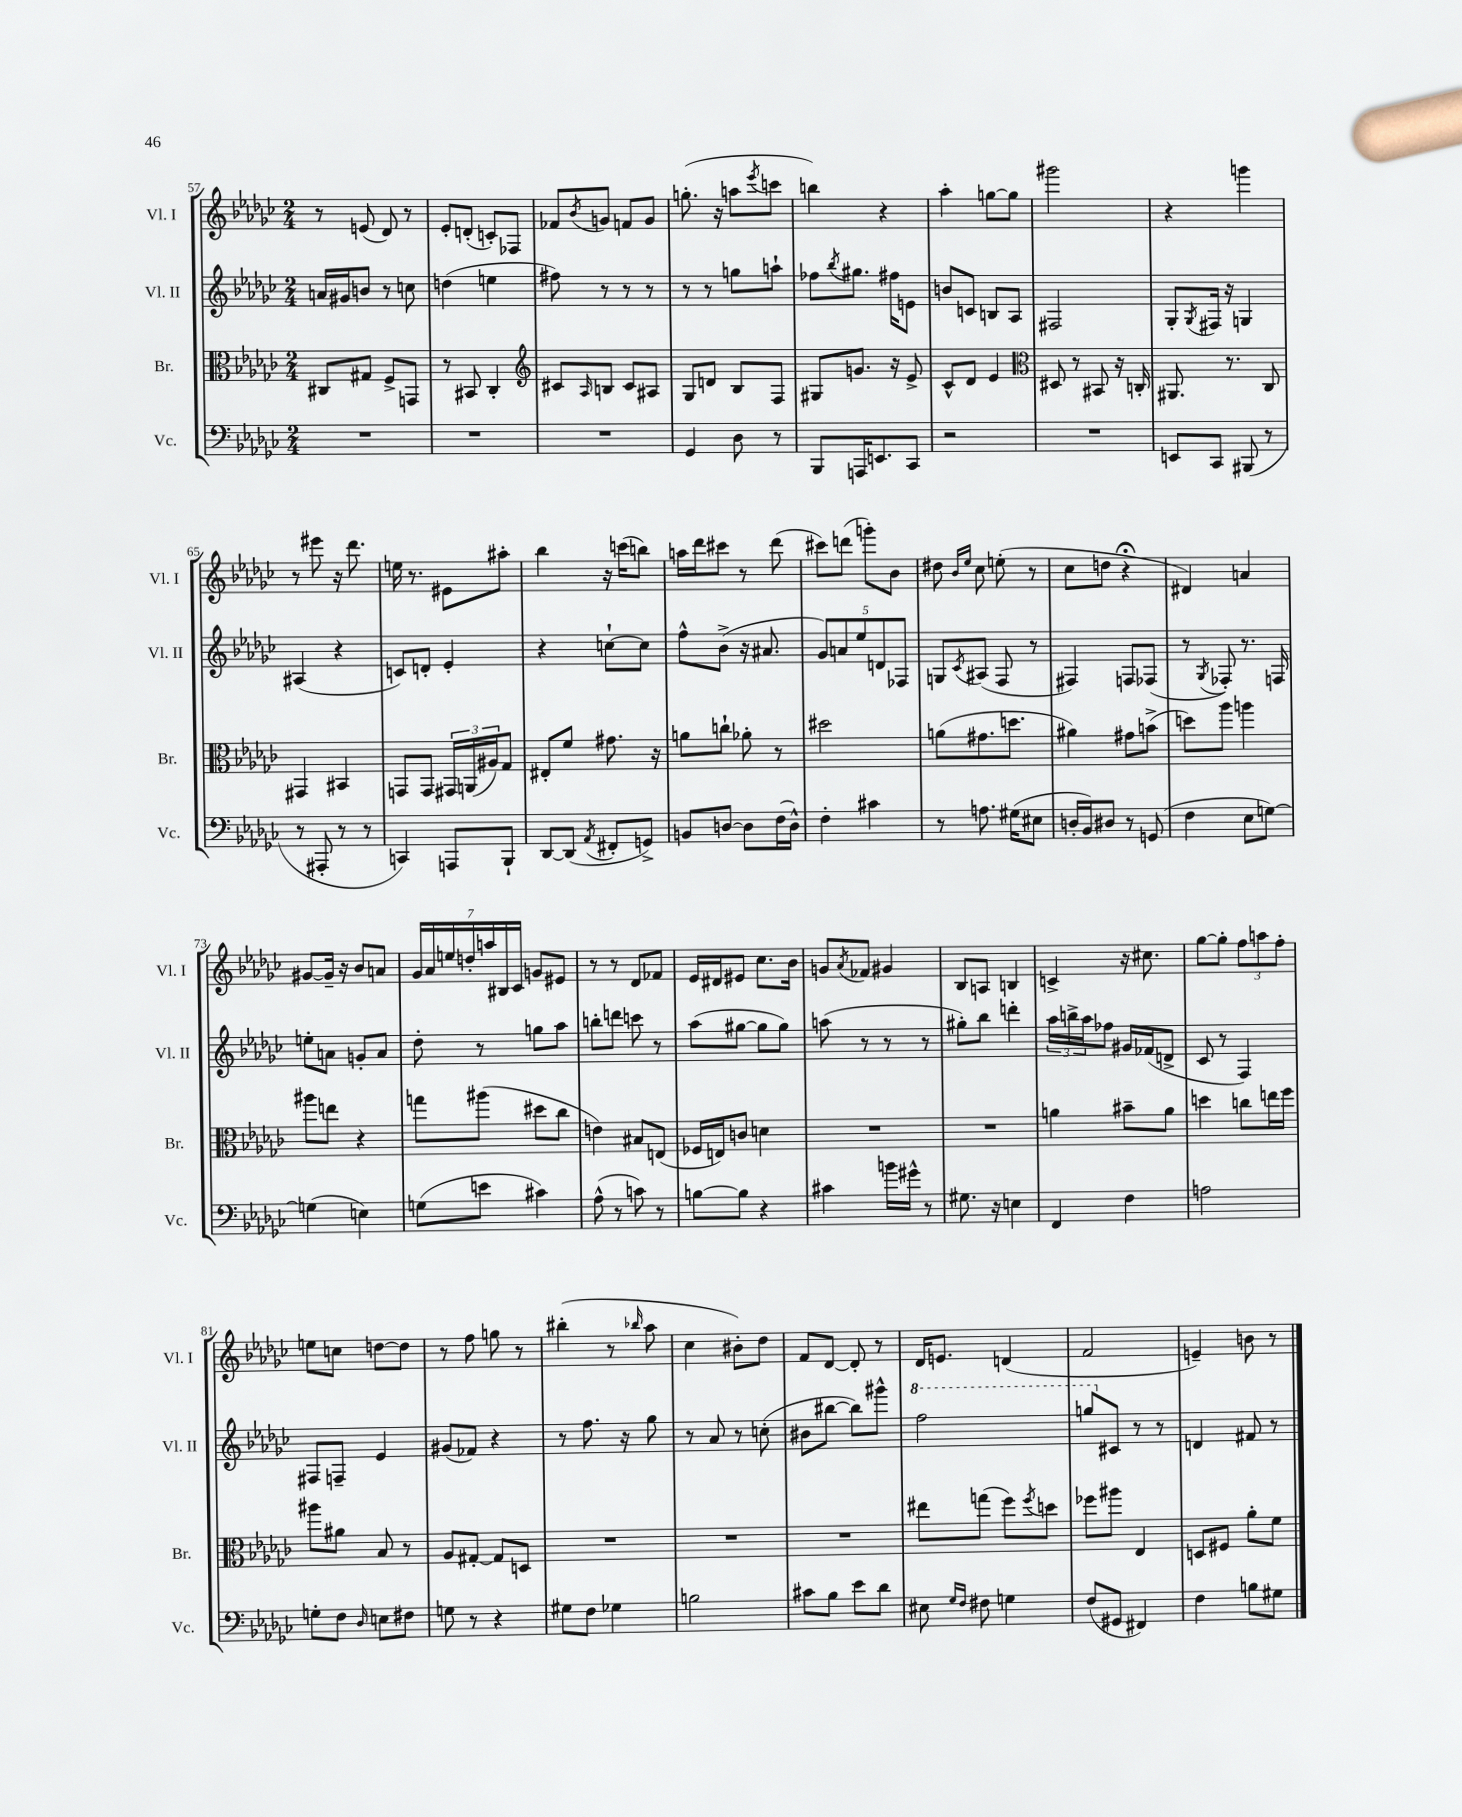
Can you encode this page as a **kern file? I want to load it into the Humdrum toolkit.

**kern	**kern	**kern	**kern
*part4	*part3	*part2	*part1
*staff4	*staff3	*staff2	*staff1
*I"Vc.	*I"Br.	*I"Vl. II	*I"Vl. I
*I'Vc.	*I'Br.	*I'Vl. II	*I'Vl. I
*clefF4	*clefC3	*clefG2	*clefG2
*k[b-e-a-d-g-c-]	*k[b-e-a-d-g-c-]	*k[b-e-a-d-g-c-]	*k[b-e-a-d-g-c-]
*M2/4	*M2/4	*M2/4	*M2/4
=57	=57	=57	=57
2r	8C#X/L	16an/LL	8r
.	.	16g#X/J	.
.	8G#X/J	8bn/J	(8en/
.	8F^/L	8r	8d-/)
.	8GGn/J	8ccn\	8r
=58	=58	=58	=58
2r	8r	(4ddn\	8e-'/L
.	8BB#X/	.	(8dn'/J
.	4C-'/	4een\	8cn'/L)
.	.	.	8F-X/J
=59	=59	=59	=59
*	*clefG2	*	*
2r	8c#X/L	8ff#X\)	8f-X/L
.	16qqA-/	.	8qb-/
.	8Bn/J	8r	8gn/J
.	8c#/L	8r	8fn/L
.	8A#X/J	8r	8g/J
=60	=60	=60	=60
4GG-/	8G-/L	8r	(8.ggn'\
.	8dn/J	8r	.
.	.	.	16r
8D-\	8B-/L	8ggn\L	8aan\L
.	.	.	8qeee-/
8r	8F/J	8aan`\J	8cccn\J
=61	=61	=61	=61
8BBB-/L	8G#X/L	8ff-X\L	4bbn\)
.	.	8qbb-/	.
16AAAn/K	8.gn/J	8.gg#X\J	.
8.EEn/	.	.	.
.	.	.	4r
.	16r	16ff#X\KL	.
8CC-/J	8e-^/	8en\J	.
=62	=62	=62	=62
2r	8c-^^/L	8bn/L	4aa-'\
.	8d-/J	8cn/J	.
.	4e-/	8Bn/L	[8ggn\L
.	.	8A-/J	8gg\J]
=63	=63	=63	=63
*	*clefC3	*	*
2r	8D#X/	2F#X/	2ggg#X\
.	8r	.	.
.	8BB#X/	.	.
.	16r	.	.
.	16Cn'/	.	.
=64	=64	=64	=64
8EEn/L	8.AA#X/	8G-'/L	4r
.	.	8qG-/	.
8CC-/J	.	16F#X/Jk	.
.	8.r	16r	.
(8BBB#X/	.	4Gn/	4gggn\
8r	8C-/	.	.
!!LO:LB:g=z
=65	=65	=65	=65
8r	4GG#X/	(4A#X/	8r
8AAA#X'/	.	.	8eee#X\
8r	4BB#X/	4r	16r
.	.	.	8.ddd-\
8r	.	.	.
=66	=66	=66	=66
4CCn/)	8GGn/L	8cn/L)	16een\
.	.	.	8.r
.	8GG/J	8dn'/J	.
8AAAn/L	24GG#X/LL	4e-'/	8e#X\L
.	(24AAn/	.	.
.	24A#X/J)	.	.
8BBB-`/J	8G-/J	.	8aa#X'\J
=67	=67	=67	=67
[8DD-/L	8E#X'/L	4r	4bb-\
(8DD-/J]	8f/J	.	.
8qAA-/	.	.	.
8FF#X'/L	8.g#X\	[8ccn`\L	16r
.	.	.	(16cccn\KL
8GGn^/J)	.	8cc\J]	8bbn\J)
.	16r	.	.
=68	=68	=68	=68
8BBn/L	8an\L	8ff^^\L	16aan\LL
.	.	.	16ddd-\J
[8Dn/J	8ccn`\J	(8b-^\J	8ccc#X\J
8D\L]	8a-X'\	16r	8r
.	.	8.a#X/	.
(16F\L	8r	.	(8ddd-\
16D^^\JJ)	.	.	.
=69	=69	=69	=69
4F'\	2dd#X\	10g-/L)	8ccc#X\L)
.	.	10an/	.
.	.	.	(8dddn\J
.	.	10ee-/	.
4c#X\	.	.	8gggn'\L)
.	.	10dn/	.
.	.	.	8b-\J
.	.	10F-X/J	.
=70	=70	=70	=70
8r	(8an\L	8Gn/L	8dd#X\
.	.	.	16qqb-/LL
.	.	8qc-/	16qqee-/JJ
8.An\	8.g#X\	(8A#X/J	8cc-\
.	.	8F/	(8een'\
(16G#X\KL	8.ddn\J	.	.
8E#X\J	.	8r	8r
=71	=71	=71	=71
16Dn'/LL	4a#X\)	4F#X/)	8cc-\L
16BB-/J)	.	.	.
8D#X/J	.	.	8ddn\J
8r	8g#X\L	8Fn/L	4r;<
(8GGn/	(8bn^\J	(8F-X/J	.
=72	=72	=72	=72
4F\	8ddn\L)	8r	4d#X/)
.	.	8qG-/	.
.	8aa-\J	8F-X'/)	.
8E-\L	4aan\	8.r	4an/
[8Gn\J)	.	.	.
.	.	16Fn/	.
!!LO:LB:g=z
=73	=73	=73	=73
(4Gn\]	8aa#X\L	8een'\L	[8g#X/L
.	8een\J	8an\J	16g#~/Jk]
.	.	.	16r
4En\)	4r	8gn'/L	8b-/L
.	.	8a/J	8an/J
=74	=74	=74	=74
(8Gn\L	8ggn\L	8dd-'\	28g-/LL
.	.	.	28a-/
.	.	.	28een/
.	.	.	28ddn'/
8en\J	(8aa#X\J	8r	.
.	.	.	28aan/
.	.	.	28B#X/
.	.	.	28c-/JJ
4c#X\)	8dd#X\L	8ggn\L	8gn/L
.	8cc-\J	8aa-\J	8e#X/J
=75	=75	=75	=75
(8A-^^\	4en\)	8bbn'\L	8r
8r	.	8dddn\J	8r
8cn\)	8B#X/L	8cccn\	8d-/L
8r	(8En/J	8r	8f-X/J
=76	=76	=76	=76
[8Bn\L	16F-X/LL	(8aa-\L	16e-/LL
.	16En/J)	.	16d#X/J
8B\J]	8cn/J	[8gg#X\J	8e#X/J
4r	4dn\	8gg#\L]	8.cc-\L
.	.	8gg#\J)	.
.	.	.	16b-\Jk
=77	=77	=77	=77
4c#X\	2r	(8aan\	8gn/L
.	.	.	8qa-/
.	.	8r	8f-X/J
16bn\LL	.	8r	4g#X/
16g#X^^\JJ	.	.	.
8r	.	8r	.
=78	=78	=78	=78
8.G#X\	2r	8gg#X'\L)	8B-/L
.	.	8bb-\J	8An/J
16r	.	.	.
4En\	.	4dddn'\	4Bn/
=79	=79	=79	=79
4FF/	4an\	24aa-\LL	4cn^/
.	.	24bbn^\	.
.	.	24aa-\J	.
.	.	8ff-X\J	.
4F\	8b#X~\L	16g#X/LL	16r
.	.	(16f-X/J	8.cc#X\
.	8a\J	8dn^/J	.
=80	=80	=80	=80
2An\	4ddn\	8c-/	[8gg-\L
.	.	8r	8gg-'\J]
.	8ccn\L	4F/)	12ff\L
.	.	.	12aan\
.	16een\L	.	.
.	.	.	12ff'\J
.	16ff\JJ	.	.
!!LO:LB:g=z
=81	=81	=81	=81
8Gn'\L	8aa#X\L	8F#X/L	8een\L
8F\J	8a#X\J	8Fn~/J	8ccn\J
16qqD-/	.	.	.
8En\L	8B-/	4e-/	[8ddn\L
8F#X\J	8r	.	8dd\J]
=82	=82	=82	=82
8Gn\	8A-/L	(8g#X/L	8r
8r	[8G#X'/J	8f-X/J)	8ff\
4r	8G#/L]	4r	8ggn\
.	8Dn/J	.	8r
=83	=83	=83	=83
8G#X\L	2r	8r	(4bb#X'\
8F\J	.	8.ff\	.
4G-X\	.	.	8r
.	.	16r	.
.	.	.	16qqbb-X/
.	.	8gg-\	8aa-\
=84	=84	=84	=84
2Bn\	2r	8r	4cc-\
.	.	8a-/	.
.	.	8r	8b#X'\L)
.	.	(8ccn'\	8dd-\J
=85	=85	=85	=85
8c#X\L	2r	8b#X\L	8f/L
8B-\J	.	[8bb#X\J	[8d-/J
8e-\L	.	8bb#\L])	8d-'/]
8d-\J	.	8ggg#X^^\J	8r
=86	=86	=86	=86
*	*	*8va	*
8E#X\	8ee#X\L	2fff\	16d-/KL
.	.	.	8.en/J
16qqG-/LL	.	.	.
16qqF/JJ	.	.	.
8F#X\	(8ggn\J	.	.
4Gn\	8ff\L)	.	(4dn/
.	8qff/	.	.
.	8ddn\J	.	.
=87	=87	=87	=87
(8F/L	8ff-X\L	8gggn/L	2f/
*	*	*X8va	*
8GG#X/J	8aa#X\J	8c#X/J	.
4FF#X/)	4E-/	8r	.
.	.	8r	.
=88	=88	=88	=88
4F\	8Dn/L	4dn/	4en~/)
.	8F#X/J	.	.
8Bn\L	8a-'\L	8f#X/	8bn\
8G#X\J	8f\J	8r	8r
==	==	==	==
*-	*-	*-	*-
